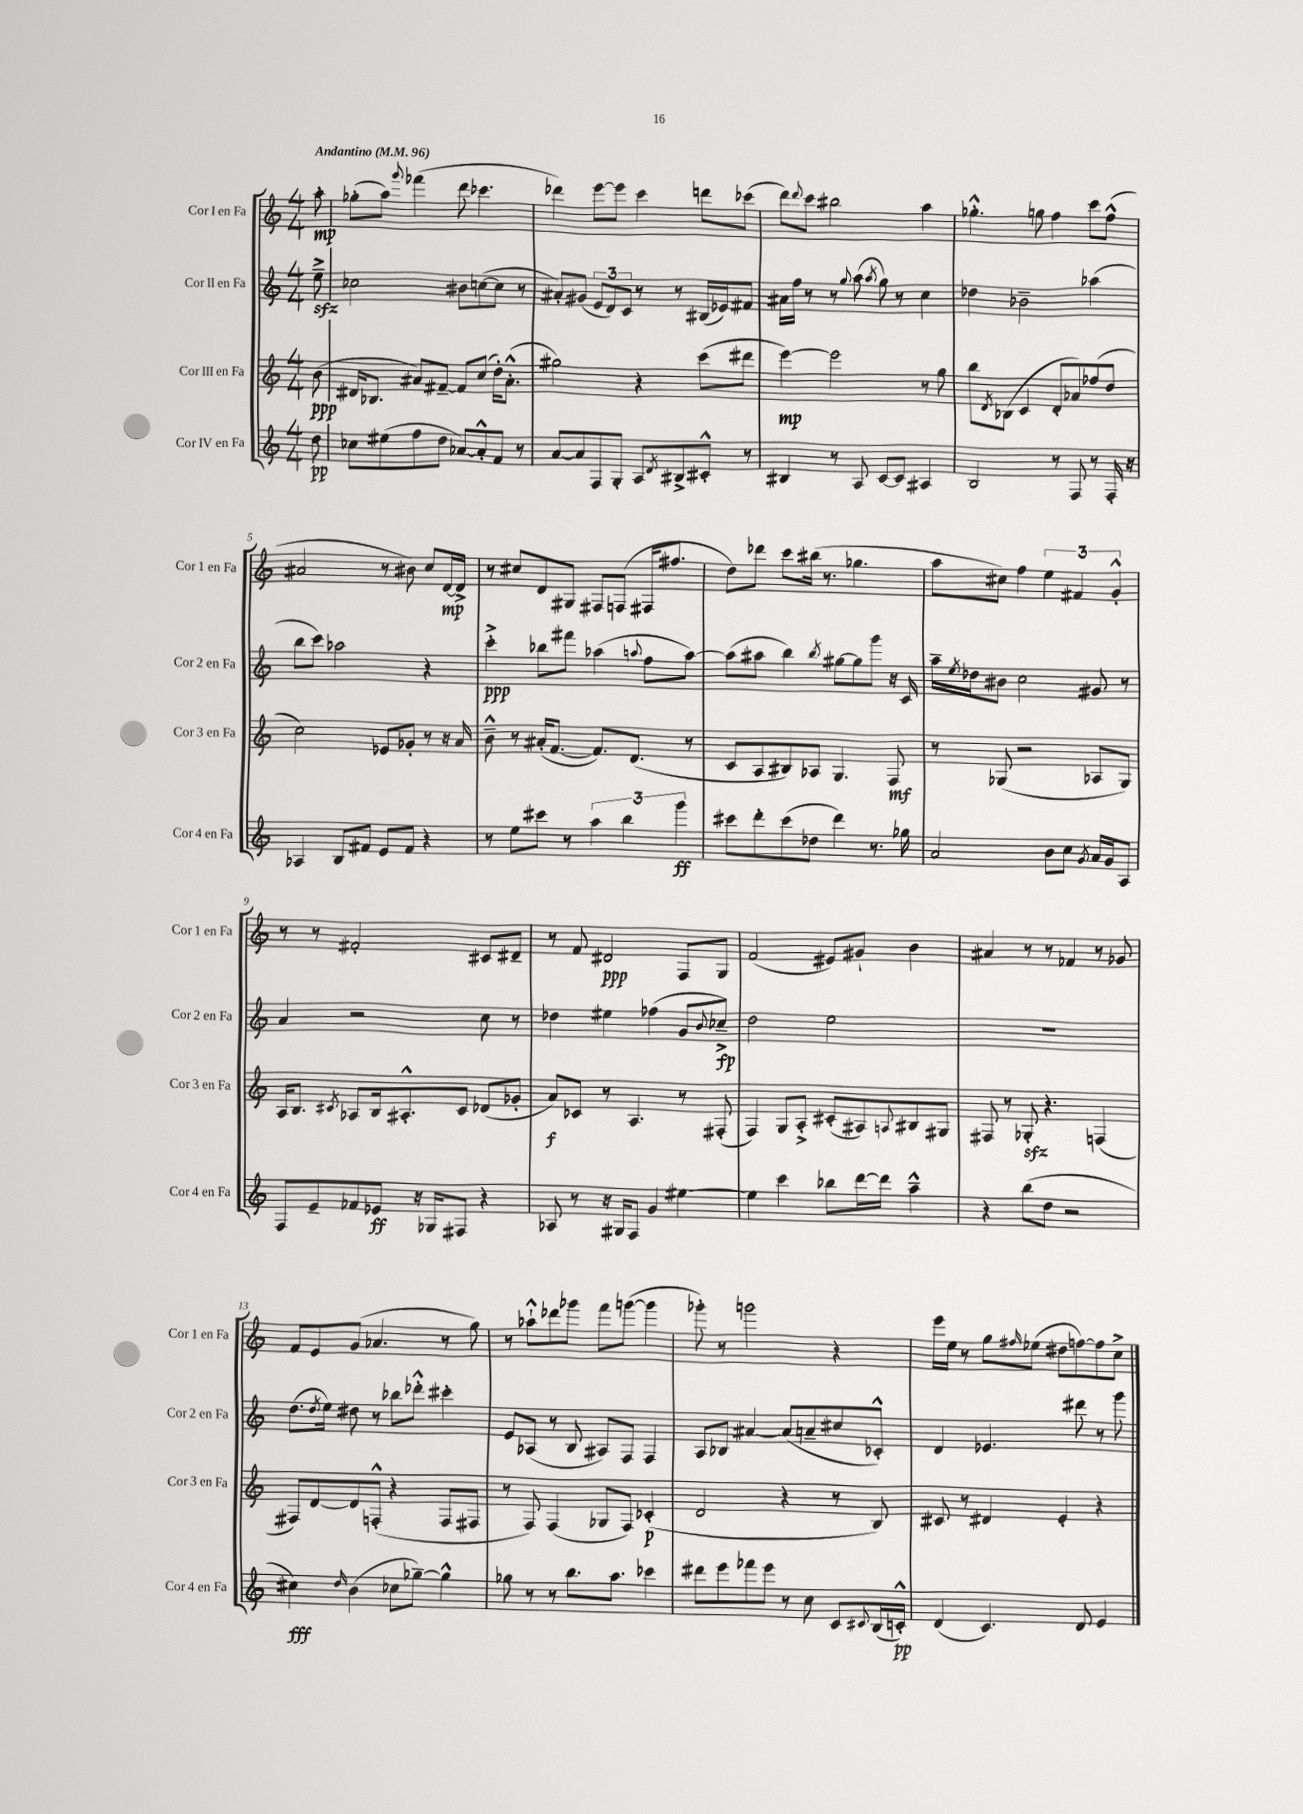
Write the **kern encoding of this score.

**kern	**kern	**kern	**kern
*staff4	*staff3	*staff2	*staff1
*clefG2	*clefG2	*clefG2	*clefG2
*k[]	*k[]	*k[]	*k[]
*M4/4	*M4/4	*M4/4	*M4/4
*MM96	*MM96	*MM96	*MM96
8dd\	(8b\	8ee~^\	8aa'\
=	=	=	=
8cc-\L	16d#/LK	2cc-\	(8gg-'\L
.	8.B-/J	.	.
(8ee#\	.	.	8aa\J)
.	.	.	8qqggg/
8ff\	8a#/L)	.	(4fff-\
8dd\J	[8f#~/J	.	.
[8a-/L)	8f#/]L	8b#\L	8ddd\
8a-'^^/]	(8cc/J	([8cc\	4.ccc-\
8f/J	16dd'\LK)	8cc\]J	.
.	(8.a#'^^\J	.	.
8r	.	8r	.
=	=	=	=
[8a/L	2gg#\)	8a#'/L)	4ddd-\)
8a/]	.	(8g#/J	.
8F/	.	12e/L	[8eee\L
.	.	12d/)	.
8G'/J	.	.	8eee\]J
.	.	12c/J	.
8A/L	4r	8r	4ccc\
8qd/	.	.	.
8B#^/	.	8r	.
8c#'^^/J	(8ccc\L	(16B#/LL	8ddd\L
.	.	16e-/J)	.
8r	8ddd#\J	8f#/J	(8ccc-\J
=	=	=	=
4B#/	[4eee\)	16a#\LL	8ddd\L)
.	.	16ff\JJ	.
.	.	.	8qqddd/
.	.	8r	8ccc\J
8r	2eee\]	8r	2bb#\
.	.	8qqgg/	.
8A/	.	(8aa\	.
.	.	8qaa/	.
[8c/L	.	8gg\)	.
8c/]J	.	8r	.
4A#/	8r	4cc\	4aa\
.	8gg\	.	.
=	=	=	=
2B/	8bb\L	4dd-\	4.gg-'^^\
.	8qd/	.	.
.	(8B-\J	.	.
.	4c/	2b-~\	.
.	.	.	8gg\
8r	8d'/L	.	4ff\
8F/	8a-/)	.	.
8r	(8ff-/	(4aa-\	8ccc\L
16F'/	8dd/J	.	(8ff^^\J
16r	.	.	.
=	=	=	=
4A-/	2cc\)	8bb\L	2a#/
.	.	8ccc\J)	.
8B/L	.	2aa-\	.
8f#/J	.	.	.
8e/L	8e-/L	.	8r
8f#/J	8g-'/J	.	8b#\)
4r	8r	4r	8cc/L
.	16r	.	[16d/L
.	16a/	.	16d^/]JJ
=	=	=	=
8r	8b~^^\	4ccc'^\	8r
8ee\L	8r	.	8cc#/L
8ccc#\J	(16a#'/LK	8bb-\L	8d/
.	[8.f/J	.	.
8r	.	8fff#\J	8G#/J
6aa\	8.f/]L)	(4aa-\	8F#/L
.	.	.	(8F/J
6bb\	.	.	.
.	(8.d/J	.	.
.	.	8qqaa/	.
.	.	8ff\L	16F#/LK
.	.	.	8.ff#/J
6ggg\	.	.	.
.	8r	[8aa\J)	.
=	=	=	=
8ccc#\L	8c/L	(8aa\]L	8dd\L)
8ddd'\	8A/	8aa#\J	8ddd-\J
(8ccc#\	8B#/)	4bb\)	8ccc\L
8dd-\J	8A-/J	.	(16bb#\Jk
.	.	.	8.r
.	.	8qbb/	.
4ddd\)	4.G/	[8gg#\L	.
.	.	8gg#\]	4.gg-\
8.r	.	8ggg\J	.
.	8F/	16r	.
16gg-\	.	16c/	.
=	=	=	=
2a/	8r	16aa~\LL	8aa\L
.	.	8qee/	.
.	.	16dd-\J	.
.	(8G-/	8b#\J	8cc#\J)
.	2r	2cc\	4ff\
8b\L	.	.	6ee\
8cc\J	.	.	.
.	.	.	6f#/
8qg/	.	.	.
16a/LL	8A-/L	8g#/	.
16g/J	.	.	.
.	.	.	6g'^^/
8A/J	8G-/J)	8r	.
=	=	=	=
8F/L	16A/LK	4a/	8r
.	8.B/J	.	.
8e~/	.	.	8r
.	8qc#/	.	.
8f-/	8A-/L	2r	2f#'/
8e-/J	16B/k	.	.
.	8.A#'^^/	.	.
16r	.	.	.
16G-/LK	.	.	.
8F#/J	8c#/J	.	.
4r	(8d-/L	8cc\	8c#/L
.	8g-'/J	8r	8d#~/J
=	=	=	=
8A-/	8a/L)	4dd-\	8r
8r	8c-/J	.	8f/
16r	8r	4ee#\	2d#/
16G#/LK	.	.	.
8F/J	4.A/	.	.
4g/	.	(4ff-\	.
[4ee#\	8r	8g/L	8F/L
.	.	8qqb/	.
.	(8F#'/	8cc-~^/J)	8G/J
=	=	=	=
4ee#\]	4F/)	2dd\	(2f/
4ccc\	8G/L	.	.
.	8A'^/J	.	.
8bb-\L	(8c#'/L	2ee\	8e#/L)
[16ddd\L	8A#/)	.	8g#`/J
16ddd\]JJ	.	.	.
.	8qqA/	.	.
4aa~^^\	8B#/	.	4b\
.	8G#/J	.	.
=	=	=	=
4r	8F#/	1r	4a#/
.	8r	.	.
(8bb\L	8G-'/	.	8r
8dd\J	4.r	.	8r
2r	.	.	4f-/
.	(4F/	.	8r
.	.	.	8g-/
=	=	=	=
4cc#\)	8F#/L)	(8.dd\L	8f/L
.	[8d/	.	8e/
.	.	8qdd/	.
.	.	16ee\Jk)	.
16qqdd/	.	.	.
(4b\	8d/]	8dd#\	(8g/J
.	(8F'^^/J	8r	4.a-/
8cc-\L	4r	8bb-\L	.
[8gg-~\J)	.	8ddd-'^^\J	.
4gg-^^\]	8F/L	4ccc#'\	8r
.	8F#/J	.	8gg\)
=	=	=	=
8gg-\	8r	8e/L	8r
8r	8F/)	(8A-/J	8aa-`^^\L
8r	(4F/	8r	8ddd-\
8.bb\L	.	8B/	8ggg-\J
.	8G-/L	8A#/L)	8fff\L
8.aa\J	.	.	.
.	8F/J)	8F/J	([8ggg\J
4ccc-\	(4c-'/	4F/	4ggg\]
=	=	=	=
8ddd#\L	2d/	8A/L	8ggg-'\)
8eee\	.	8B-/J	8r
8fff-\	.	[4a#/	2ggg\
8eee\J	.	.	.
8r	4r	(8a#/]L	.
8cc\	.	8a~/	.
8c/L	8r	8cc#/	4r
8qqc#/	.	.	.
(16B/L	8B/)	8c-'^^/J)	.
16c'^^/JJ)	.	.	.
=	=	=	=
(4d/	8c#/	4d/	16eee\LL
.	.	.	16ee\JJ
.	8r	.	8r
4.c/)	4d#/	4.e-/	8gg\L
.	.	.	16qqff#/
.	.	.	(8ee-\J
.	4e'/	.	8dd#\L
8d/	.	8ddd#\	[8ff\)
4e/	4r	8r	8ff\]
.	.	8ggg\	8cc^\J
==	==	==	==
*-	*-	*-	*-
